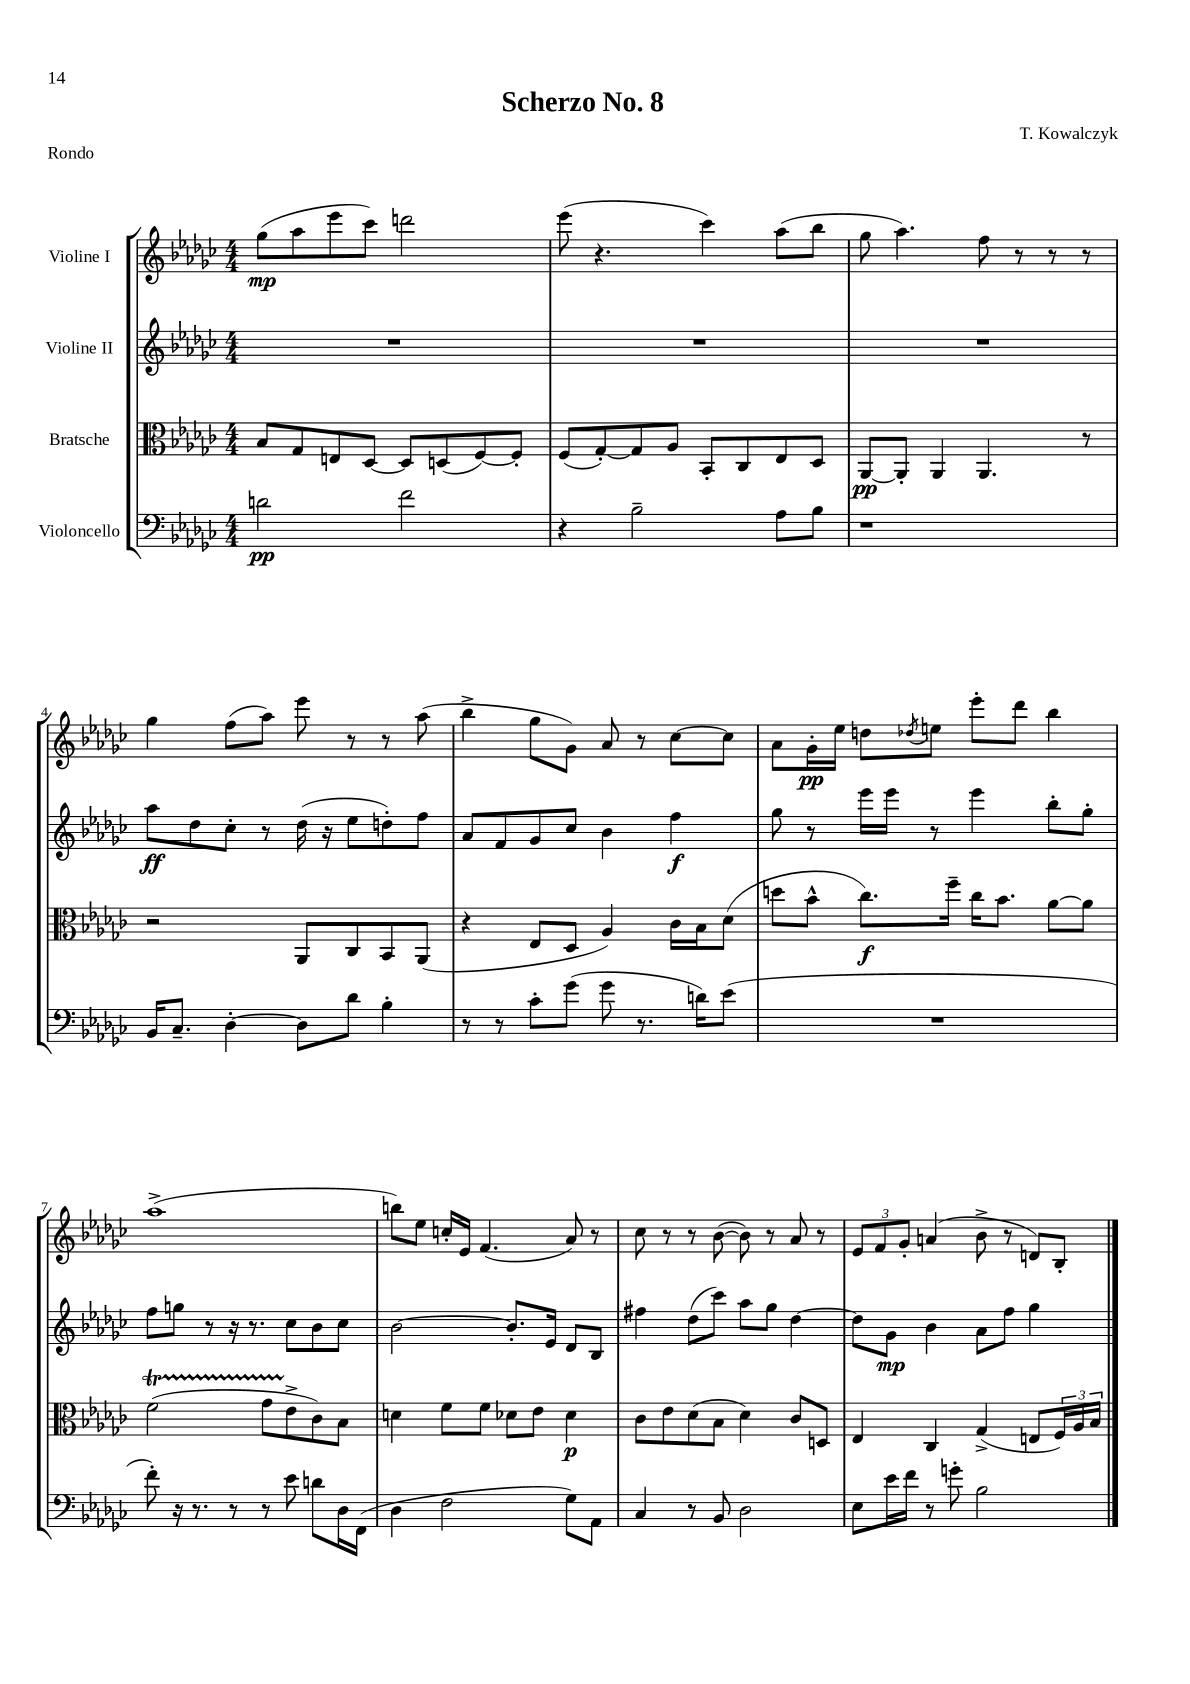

**kern	**kern	**kern	**kern
*staff4	*staff3	*staff2	*staff1
*clefF4	*clefC3	*clefG2	*clefG2
*k[b-e-a-d-g-c-]	*k[b-e-a-d-g-c-]	*k[b-e-a-d-g-c-]	*k[b-e-a-d-g-c-]
*M4/4	*M4/4	*M4/4	*M4/4
2d\	8B-/L	1r	(8gg-\L
.	8G-/	.	8aa-\
.	8E/	.	8eee-\
.	[8D-/J	.	8ccc-\J)
2f\	8D-/]L	.	2ddd\
.	(8D/	.	.
.	[8F/)	.	.
.	8F'/]J	.	.
=	=	=	=
4r	(8F/L	1r	(8eee-\
.	[8G-'/)	.	4.r
2B-~\	8G-/]	.	.
.	8A-/J	.	.
.	8BB-'/L	.	4ccc-\)
.	8C-/	.	.
8A-\L	8E-/	.	(8aa-\L
8B-\J	8D-/J	.	8bb-\J
=	=	=	=
1r	[8AA-/L	1r	8gg-\
.	8AA-'/]J	.	4.aa-\)
.	4AA-/	.	.
.	4.AA-/	.	8ff\
.	.	.	8r
.	.	.	8r
.	8r	.	8r
=	=	=	=
16BB-/LK	2r	8aa-\L	4gg-\
8.C-~/J	.	.	.
.	.	8dd-\	.
[4D-'\	.	8cc-'\J	(8ff\L
.	.	8r	8aa-\J)
8D-\]L	8AA-/L	(16dd-\	8eee-\
.	.	16r	.
8d-\J	8C-/	8ee-\L	8r
4B-'\	8BB-/	8dd'\)	8r
.	(8AA-/J	8ff\J	(8aa-\
=	=	=	=
8r	4r	8a-/L	4bb-^\
8r	.	8f/	.
8c-'\L	8E-/L	8g-/	8gg-\L
(8g-\J	8D-/J	8cc-/J	8g-\J)
8g-\	4A-/)	4b-\	8a-/
8.r	.	.	8r
.	16c-\LL	4ff\	[8cc-\L
16d\LK)	16B-\J	.	.
(8e-\J	(8d-\J	.	8cc-\]J
=	=	=	=
1r	8dd\L	8gg-\	8a-\L
.	8b-^^\J	8r	16g-'\L
.	.	.	16ee-\JJ
.	8.cc-\L)	16eee-\LL	8dd\L
.	.	16eee-\JJ	.
.	.	.	8qdd-/
.	.	8r	8ee\J
.	16ff~\Jk	.	.
.	16cc-\LK	4eee-\	8eee-'\L
.	8.b-\J	.	.
.	.	.	8ddd-\J
.	[8a-\L	8bb-'\L	4bb-\
.	8a-\]J	8gg-'\J	.
=	=	=	=
8f'\)	(2f\	8ff\L	(1aa-^
16r	.	8gg\J	.
8.r	.	.	.
.	.	8r	.
8r	.	16r	.
.	.	8.r	.
8r	8g-\L	.	.
8e-\	8e-^\	8cc-\L	.
8d\L	8c-\)	8b-\	.
16D-\L	8B-\J	8cc-\J	.
(16FF\JJ	.	.	.
=	=	=	=
4D-\	4d\	[2b-\	8bb\L)
.	.	.	8ee-\J
2F\	8f\L	.	16cc'/LL
.	.	.	16e-/JJ
.	8f\J	.	(4.f/
.	8d-\L	8.b-'/]L	.
.	8e-\J	.	.
.	.	16e-/Jk	.
8G-\L)	4d-\	8d-/L	8a-/)
8AA-\J	.	8B-/J	8r
=	=	=	=
4C-/	8c-\L	4ff#\	8cc-\
.	8e-\	.	8r
8r	(8d-\	(8dd-\L	8r
8BB-/	8B-\J	8ccc-\J)	([8b-\
2D-\	4d-\)	8aa-\L	8b-\])
.	.	8gg-\J	8r
.	8c-/L	[4dd-\	8a-/
.	8D/J	.	8r
=	=	=	=
8E-\L	4E-/	8dd-\]L	12e-/L
.	.	.	12f/
16e-\L	.	8g-\J	.
.	.	.	12g-'/J
16f\JJ	.	.	.
8r	4C-/	4b-\	(4a/
8g'\	.	.	.
2B-\	(4G-^/	8a-\L	8b-^\
.	.	8ff\J	8r
.	8E/L	4gg-\	8d/L)
.	24F/L)	.	8B-'/J
.	24A-/	.	.
.	24B-/JJ	.	.
==	==	==	==
*-	*-	*-	*-
